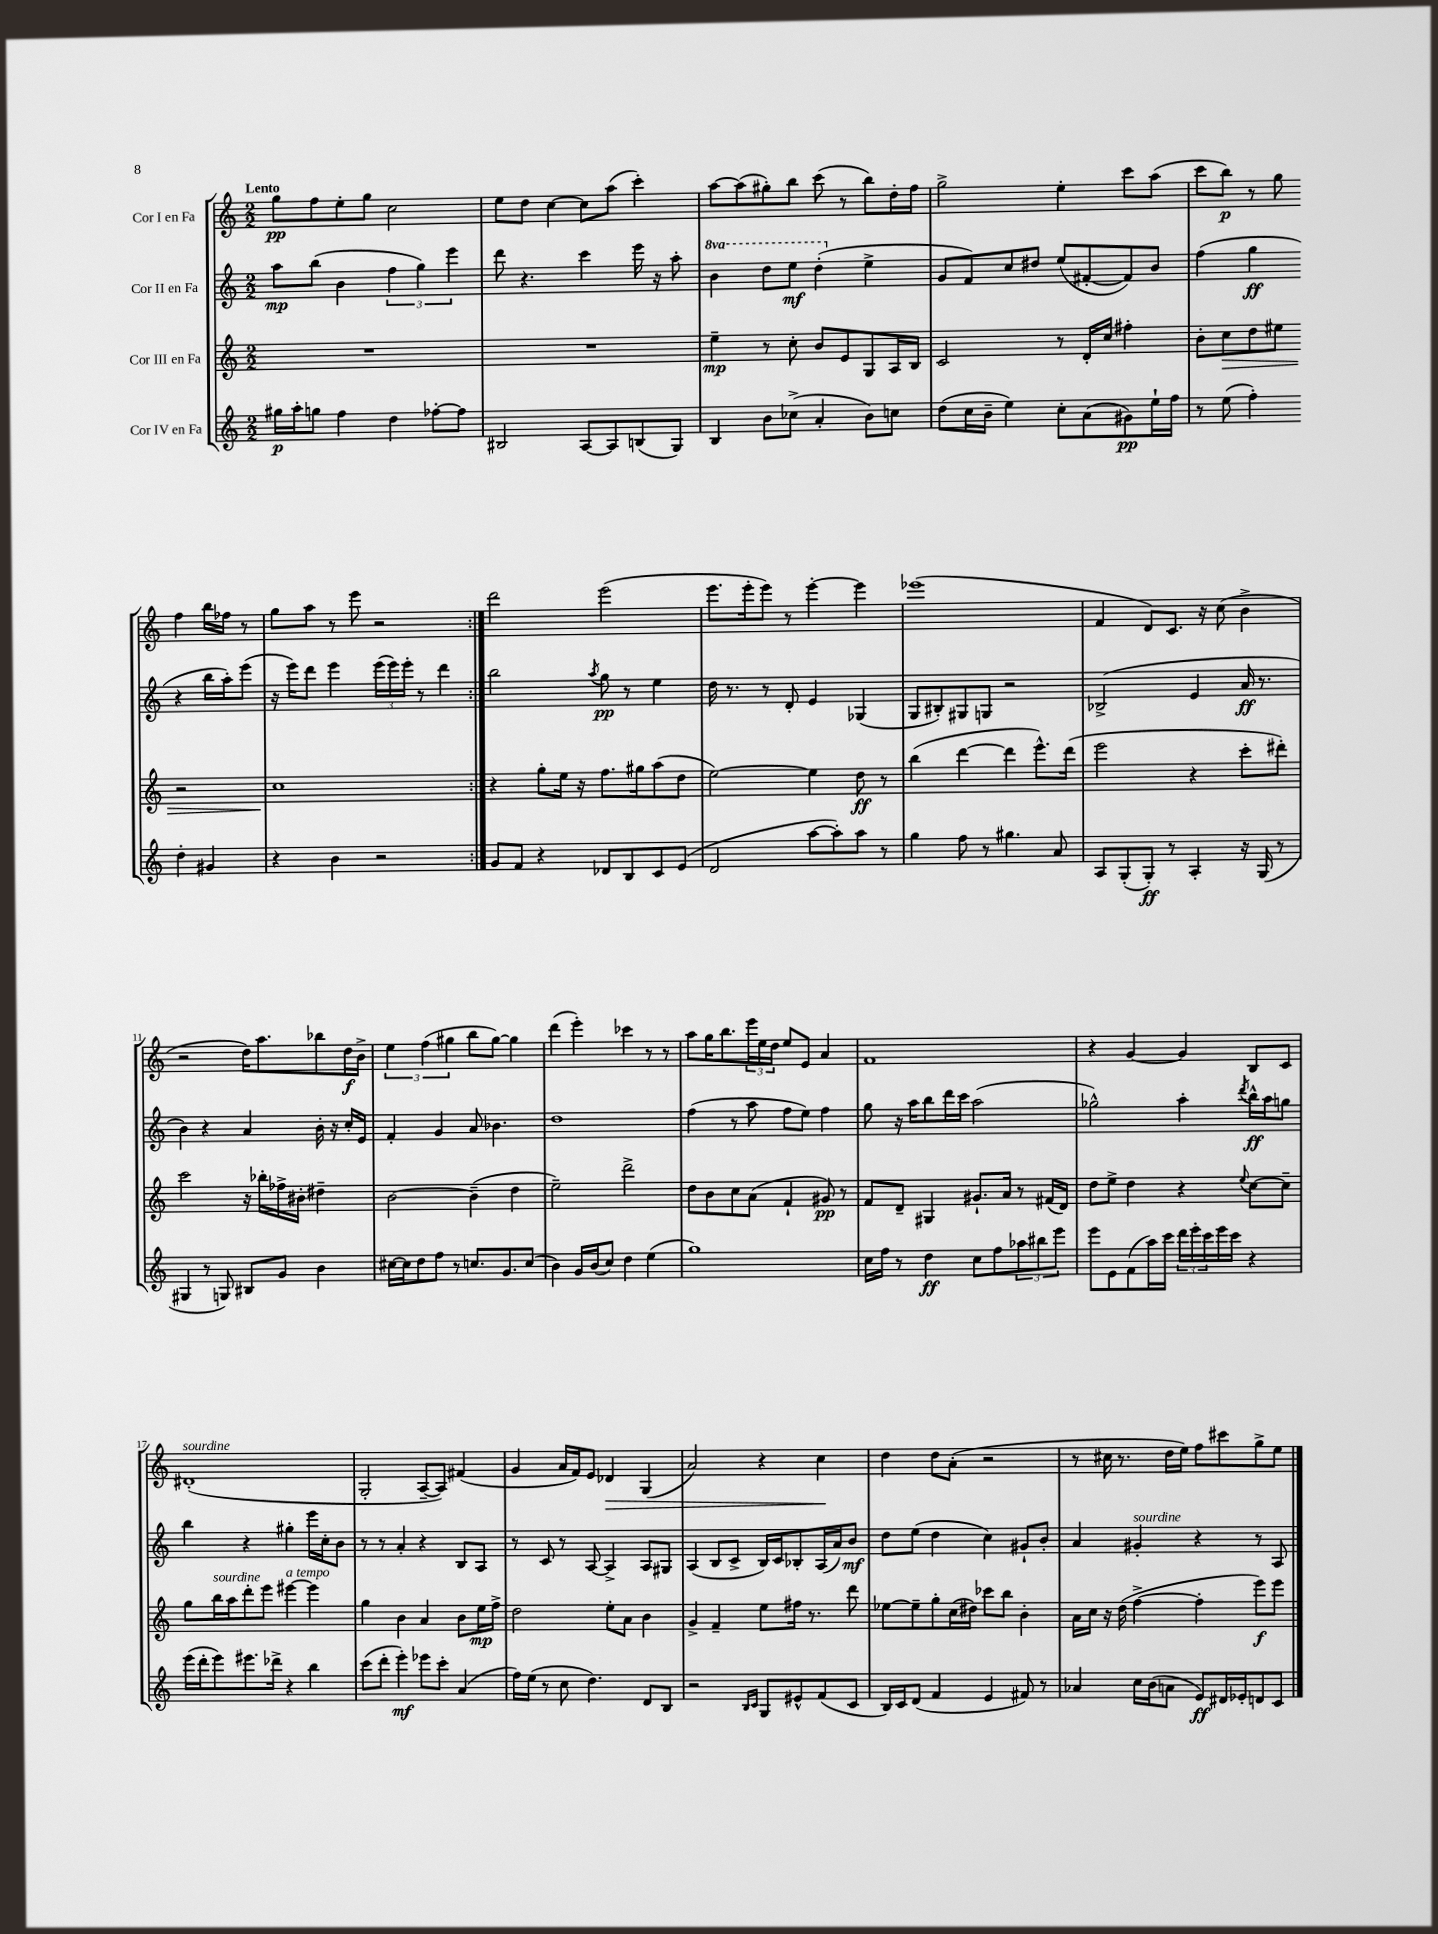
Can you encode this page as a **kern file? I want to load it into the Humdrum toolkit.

**kern	**kern	**kern	**kern
*staff4	*staff3	*staff2	*staff1
*clefG2	*clefG2	*clefG2	*clefG2
*k[]	*k[]	*k[]	*k[]
*M2/2	*M2/2	*M2/2	*M2/2
16gg#\LL	1r	8aa\L	8gg\L
16aa'\J	.	.	.
8gg\J	.	(8bb\J	8ff\
4ff\	.	4b\	8ee'\
.	.	.	8gg\J
4dd\	.	6ff\	2cc\
.	.	6gg\)	.
[8ff-'\L	.	.	.
.	.	6eee\	.
8ff-\]J	.	.	.
=	=	=	=
2B#/	1r	8ddd\	8ee\L
.	.	4.r	8dd\J
.	.	.	[4cc\
[8A/L	.	4ccc\	8cc\]L
8A/]	.	.	(8aa\J
(8B/	.	16eee\	4ccc'\)
.	.	16r	.
8G/J)	.	8aa'\	.
=	=	=	=
4B/	4ee~\	4bb\	[8aa\L
.	.	.	(8aa\]
8b\L	8r	8ddd\L	8gg#'\)
(8cc-^\J	8cc'\	8eee\J	8bb\J
4a'/	8b/L	(4ddd'\	(8ccc\
.	8e/	.	8r
8b\L)	8G/	4ee^\	8bb\L)
8cc\J	16A/L	.	16dd'\L
.	16B/JJ	.	16ff\JJ
=	=	=	=
(8dd\L	2c/	8g/L	2gg^\
16cc\L	.	8f/)	.
16b~\JJ	.	.	.
4ee\)	.	8cc/	.
.	.	8dd#/J	.
8cc'\L	8r	(8ee/L	4ee'\
(8a\	16d'/LL	[8f#'/	.
.	16cc/JJ	.	.
8g#\)	4ff#'\	8f#/])	8ccc\L
16ee`\L	.	8b/J	(8aa\J
16ff\JJ	.	.	.
=	=	=	=
8r	8b'\L	(4ff\	8ccc\L
(8ee\	8cc\	.	8bb\J)
4ff'\)	8dd\	4gg\	8r
.	8ee#\J	.	8gg\
4dd'\	2r	4r	4ff\
4g#/	.	16bb\LL	16bb\LL
.	.	16aa'\J)	16ff-\JJ
.	.	(8eee\J	8r
=	=	=	=
4r	1cc	16r	8gg\L
.	.	16eee\LK)	.
.	.	8ddd\J	8aa\J
4b\	.	4eee\	8r
.	.	.	8eee\
2r	.	(24eee\LL	2r
.	.	24eee\)	.
.	.	24eee'\JJ	.
.	.	8r	.
.	.	4ddd\	.
=:|!	=:|!	=:|!	=:|!
8g/L	4r	2bb\	2ddd\
8f/J	.	.	.
4r	8gg'\L	.	.
.	16ee\Jk	.	.
.	16r	.	.
.	.	8qaa/	.
8d-/L	8.ff\L	8gg\	(2eee\
8B/	.	8r	.
.	16gg#\k	.	.
8c/	(8aa\	4ee\	.
(8e/J	8dd\J	.	.
=	=	=	=
2d/	[2ee\)	16dd\	8.eee\L
.	.	8.r	.
.	.	.	16eee'\k
.	.	8r	8eee\J)
.	.	8d'/	8r
[8aa\L	4ee\]	4e/	[4eee'\
8aa'\])	.	.	.
8aa\J	8dd\	(4G-/	4eee\]
8r	8r	.	.
=	=	=	=
4gg\	(4bb\	8G/L	(1eee-
.	.	8B#'/)	.
8ff\	[4ddd\	8G#/	.
8r	.	8G/J	.
4.gg#\	4ddd\]	2r	.
.	8.eee^^\L)	.	.
8a/	.	.	.
.	(16ddd\Jk	.	.
=	=	=	=
8A/L	2eee\	(2B-^/	4f/
(8G'/	.	.	.
8G'/J)	.	.	8d/L)
8r	.	.	8.c/J
4A'/	4r	4e/	.
.	.	.	16r
.	.	.	(8cc\
16r	8ccc'\L	16a/	4b^\
(16G/	.	8.r	.
8r	8ddd#'\J)	.	.
=	=	=	=
4G#/	2ccc\	4b\)	2r
8r	.	4r	.
8G/)	.	.	.
8B#/L	16r	4a/	16dd\LK)
.	16bb-'\LL	.	8.aa\
8g/J	16ff-^\	.	.
.	16b#'\JJ	.	.
4b\	4dd#~\	16b'\	8bb-\
.	.	16r	.
.	.	16cc'/LL	16dd\L
.	.	16e/JJ	16b^\JJ
=	=	=	=
[16cc#\LL	[2b\	4f'/	6ee\
16cc#\]J	.	.	.
8dd\	.	.	.
.	.	.	(6ff\
8ff\J	.	4g/	.
.	.	.	6gg#\
8r	.	.	.
8.cc/L	(4b~\]	8a/	8bb\L
.	.	4.b-\	[8gg#\J)
8.g/	.	.	.
.	4dd\	.	4gg#\]
(8cc/J	.	.	.
=	=	=	=
4b\)	2ee~\)	1dd	(4ddd\
16g/LL	.	.	4eee'\)
(16b/J	.	.	.
8cc/J)	.	.	.
4dd\	2ddd^\	.	4ccc-\
(4ee\	.	.	8r
.	.	.	8r
=	=	=	=
1gg)	8dd\L	(4ff\	8aa\L
.	8b\	.	16gg\K
.	.	.	8.bb\
.	8cc\	8r	.
.	(8a\J	8aa\	24eee\L
.	.	.	24ee\
.	.	.	24dd\JJ
.	4f`/	8ff\L	8ee/L
.	.	8ee\J)	8e/J
.	8g#/)	4ff\	4a/
.	8r	.	.
=	=	=	=
16cc\LL	8f/L	8gg\	1f
16ff\JJ	.	.	.
8r	8d~/J	16r	.
.	.	16aa\LK	.
4dd\	4G#/	8bb\	.
.	.	16ddd\L	.
.	.	16ccc\JJ	.
8cc\L	8.g#`/L	(2aa\	.
8ff\	.	.	.
.	16a/Jk	.	.
12aa-\	8r	.	.
12bb#\	.	.	.
.	(16f#/LL	.	.
12eee\J	.	.	.
.	16d/JJ)	.	.
=	=	=	=
8eee\L	8dd\L	2gg-^^\)	4r
8e\	8ee^\J	.	.
(8f\	4dd\	.	[4g/
16aa\L)	.	.	.
16ccc\JJ	.	.	.
24ddd\LL	4r	4aa'\	4g/]
24eee'\	.	.	.
24ccc\	.	.	.
16eee\	.	.	.
16ccc\JJ	.	.	.
.	8qqee/	8qddd/	.
4r	[8cc\L	16bb^^\LL	8B/L
.	.	16aa\J	.
.	8cc~\]J	8gg\J	8c/J
=	=	=	=
(16eee\LL	8gg\L	4bb\	(1d#'
16ddd'\J	.	.	.
8eee\)	16bb\L	.	.
.	16aa\J	.	.
8.eee#\	8ddd'\	4r	.
.	8eee\J	.	.
16ddd-^\Jk	.	.	.
4r	[4eee#\	4gg#'\	.
4bb\	4eee#\]	16eee\LL	.
.	.	16cc'\J	.
.	.	8b\J	.
=	=	=	=
(8ccc\L	4gg\	8r	2G'/
8ddd'\J	.	8r	.
4eee'\)	4b\	4a'/	.
8eee-\L	4a/	4r	[8A~/L
8ccc'\J	.	.	8A/]J)
(4a/	8b\L	8B/L	(4f#/
.	16ee\L	8A/J	.
.	16ff^\JJ	.	.
=	=	=	=
16ff\LL)	2dd\	8r	4g/
(16ee\JJ	.	.	.
8r	.	8c/	.
8cc\	.	8r	16a/LL
.	.	.	16f/J)
4.dd\)	.	[8A/	8e/J
.	8ee'\L	4A^/]	4d-/
.	8a\J	.	.
8d/L	4b\	8A/L	(4G/
8B/J	.	8G#/J	.
=	=	=	=
2r	4g^/	(4A/	2a/)
.	4f~/	8B/L	.
.	.	8c^/J	.
16qqB/LL	.	.	.
16qqc/JJ	.	.	.
8G/L	8ee\L	16B/LL)	4r
.	.	16c/J	.
8e#^^/	16ff#\Jk	8B-'/	.
.	8.r	.	.
(8f/	.	(16A/L	4cc\
.	.	16a/J)	.
8c/J	8ddd\	8b/J	.
=	=	=	=
16B/LL)	[8ee-\L	8dd\L	4dd\
16c/J	.	.	.
(8d/J	8ee-~\]	(8ee\J	.
4f/	8gg'\	4dd\	8dd\L
.	(16cc\L	.	(8a'\J
.	16dd#\JJ)	.	.
4e/	8ccc-\L	4cc\)	2r
.	8bb\J	.	.
8f#/)	4b'\	8g#`/L	.
8r	.	8b'/J	.
=	=	=	=
4a-/	16a\LL	4a/	8r
.	16cc\JJ	.	.
.	16r	.	16cc#\
.	(16dd\	.	8.r
16cc\LL	[4ff^\	4g#'/	.
(16b\J	.	.	.
8a\J	.	.	16dd\LL
.	.	.	16ee\JJ)
8e/L)	4ff'\]	4r	8ff\L
16d#/L	.	.	8ccc#\
16e-'/J	.	.	.
8d/	8eee\L)	8r	8gg^\
8c/J	8eee\J	8A/	8ee\J
==	==	==	==
*-	*-	*-	*-
